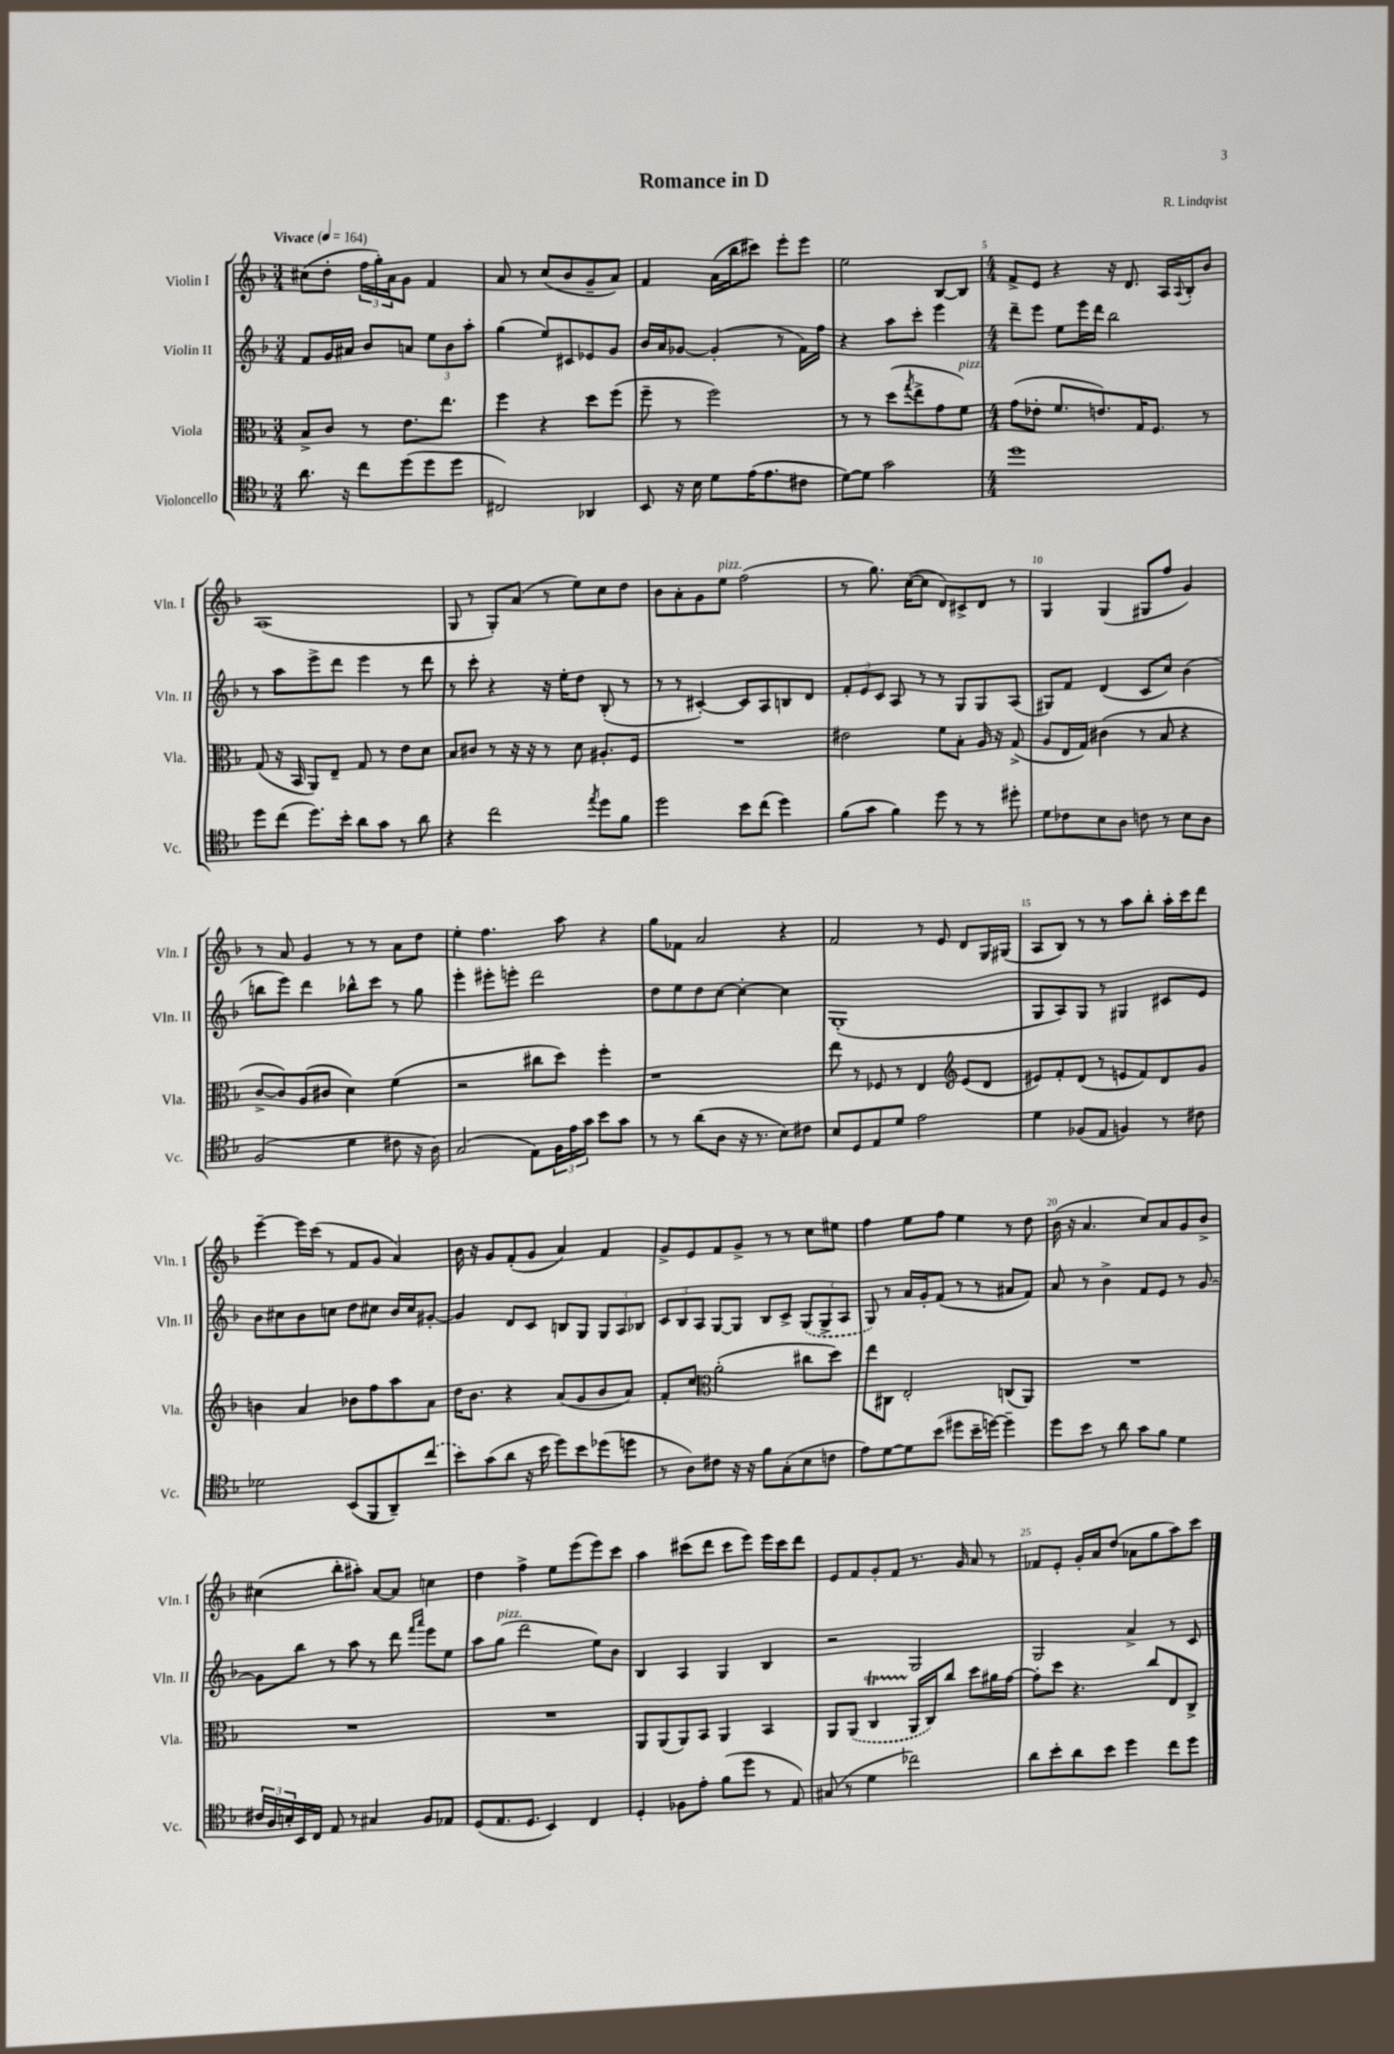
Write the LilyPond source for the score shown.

\header { title = "Romance in D" composer = "R. Lindqvist" }
<<
\new StaffGroup <<
\new Staff = "s0" \with { instrumentName = "Violin I" shortInstrumentName = "Vln. I" } {
    \clef treble \key f \major \numericTimeSignature \time 3/4 \tempo "Vivace" 4 = 164
    cis''8( d''8-. \tuplet 3/2 { f''16 g''16-.) a'16 } g'8 f'4 |
    a'8 r8 c''8( bes'8 g'8-- a'8) |
    f'4 a'16( bes''16 cis'''8) e'''8-. e'''8 |
    e''2 bes8~ bes8 |
    \numericTimeSignature \time 4/4 f'8-> e'8 r4 r16 d'8. a16 \appoggiatura { a8 } bes16-. bes'8 |
    a1( |
    g8 r8 g8-.) a'8( r8 e''8) c''8 d''8 |
    bes'8 a'8-. g'8 e''8^\markup { \italic "pizz." } f''2( |
    r8 g''8.) c''16~( c''8 d'8) cis'8-> d'8 r8 |
    g4 g4( gis8 f''8 g'4) |
    r8 a'8 g'4 r8 r8 a'8 d''8 |
    e''4-. f''4. a''8 r4 |
    g''8 fes'8 a'2 r4 |
    f'2 r8 e'8 d'8 g16 gis16( |
    a8 bes8) r8 r8 a''8 bes''8-. a''16-. c'''16 d'''8 |
    e'''4~-- e'''16 c'''16( r8 f'8 g'8 a'4) |
    bes'16 r16 g'8 f'8-.( g'8 a'4) f'4 |
    g'8-> e'8 f'8 g'8-> r8 r8 c''8 eis''8 |
    f''4 e''8 f''8 e''4 r8 d''8 |
    bes'16( r16 a'4. c''8) a'8 g'8 bes'8-> |
    cis''4( bes''8-. ais''8-.) a'8~ a'8 c''4 |
    d''4 f''4-> e''8 e'''8( e'''8) c'''8 |
    a''4 cis'''8( d'''8 cis'''8 e'''8) e'''16 cis'''16 d'''8 |
    e'8 f'8 g'8-. f'8 r8. g'16 a'8 r8 |
    fes'8 e'8-. g'16-. a'16 d''8( aes'8 g''8 a''8) c'''8 \bar "|." |
}
\new Staff = "s1" \with { instrumentName = "Violin II" shortInstrumentName = "Vln. II" } {
    \clef treble \key f \major \numericTimeSignature \time 3/4
    f'8 g'16 ais'16 bes'8 a'8 \tuplet 3/2 { e''8 bes'8 a''8-. } |
    g''4( e''8) cis'8 ees'8 g'8 |
    bes'16 a'16 ges'8~ ges'4-.( r8 f'16) f''16 |
    r4 a''8 c'''8-. e'''4 |
    \numericTimeSignature \time 4/4 d'''8-- e'''8 e''8 e'''16 d'''16 bes''2 |
    r8 a''8 e'''8-> d'''8 e'''4 r8 d'''8 |
    r8 c'''8-. r4 r16 e''16-. d''8 bes8-.( r8 |
    r8 r8 cis'4~-.) cis'8 a8 b8 d'8 |
    \tuplet 3/2 { f'8-. e'8 c'8 } a8 r8 r8 g8 g8 a8( |
    gis8) f'8 d'4( c'8 c''8) bes'4( |
    b''8 e'''8) d'''4 bes''8-^ c'''8 r8 g''8 |
    e'''4-. eis'''8-. e'''8-. d'''2 |
    d''8 e''8 d''8 c''8~ c''4~-. c''4 |
    g1-.( |
    g8 a8) g8 r8 gis4 cis'8 e'8 |
    bes'8 cis''8 bes'8 c''8 d''8 cis''8 bes'16 cis''16 gis'8~-. |
    gis'4 d'8 c'8 b8 g8 \tuplet 3/2 { g8 a8 bes8 } |
    \tuplet 3/2 { c'8 bes8 a8 } g8~ g8 bes8 c'8-> \tuplet 3/2 { \once \slurDashed g8( g8-> a8 } |
    g8) r8 a'16 g'16-. f'8( r8 r8 ais'8 f'8) |
    a'8 r8 bes'4-> f'8 e'8 r8 g'8~ |
    g'8 bes''8 r8 a''8 r8 d'''8 \grace { f'''16 a'''16 } e'''8 e''8 |
    a''8 g''8^\markup { \italic "pizz." }( d'''2 e''8) bes'8 |
    bes4 a4 g4 bes4 |
    r2 g2 |
    g2 a'4-> r8 c'8 \bar "|." |
}
\new Staff = "s2" \with { instrumentName = "Viola" shortInstrumentName = "Vla." } {
    \clef alto \key f \major \numericTimeSignature \time 3/4
    bes8-> c'8 r8 e'8. e''8. |
    f''4 r4 d''8 f''8( |
    f''8-- r8 f''2) |
    r8 r8 d''8( \acciaccatura { g''8 } e''8-> g'8 f'8^\markup { \italic "pizz." }) |
    \numericTimeSignature \time 4/4 g'8( ees'8-. f'8. e'8.) g16 f8. r8 |
    g8( r16 bes,16 a,8) e8-- g8 r8 e'8 d'8 |
    bes8 cis'8 r8 r16 r16 r8 d'8 ais8.-. f16 |
    R1 |
    eis'2 f'8 bes8-. a16 r16 g8->( |
    a8 e16 g16) cis'4( r8 bes8 r4 |
    c'8~-> c'8) a8( cis'8 d'4) f'4( |
    r2 cis''8 d''8) f''4-. |
    r1 |
    e''8 r8 fes8 r8 e4 \clef treble e'8( d'8 |
    eis'8) f'8-. d'8( r8 e'8 f'8) d'8 g'8 |
    b'4 a'4 bes'8 f''8 a''8 a'8 |
    d''16 bes'8. r4 a'8( g'8 bes'8 a'8) |
    f'8-. c''8 \clef alto a'2-.( cis''8 d''8) |
    e''8 cis8 e2-. c8( a,8) |
    R1 |
    R1 |
    R1 |
    a,8 a,8( a,8) bes,8 a,4 bes,4 |
    a,8 \once \slurDashed a,8( c4\startTrillSpan a,16\stopTrillSpan c16) c''8 d''8 ais'16 g'16~ |
    g'8-. d''8 r4. c''8 e8 c8-> \bar "|." |
}
\new Staff = "s3" \with { instrumentName = "Violoncello" shortInstrumentName = "Vc." } {
    \clef tenor \key f \major \numericTimeSignature \time 3/4
    a'8. r16 c''8 d''8( d''8 d''8 |
    cis2) aes,4 |
    bes,8 r16 bes16 d'8 e'16( e'8. cis'8 |
    d'8~) d'8 g'2 |
    \numericTimeSignature \time 4/4 d''1 |
    d''8 c''8( d''8.) bes'16-. a'8 g'8 r8 a'8 |
    r4 c''2 \acciaccatura { e''8 } d''8 f'8 |
    d''2 bes'8 c''8( d''4) |
    f'8( g'8 f'4) d''8 r8 r8 dis''8-. |
    d'8 ces'8 bes8 a8 c'8 r8 bes8 a8 |
    f2( d'4 cis'8 r16 a16) |
    g2( e8) \tuplet 3/2 { f16 e'16 g'16 } bes'8 g'8 |
    r8 r8 a'8( a8 r16 r8. bes8) cis'8 |
    bes8 d8 e8 d'8 e'2 |
    d'4 fes8( e8 f4) r8 cis'8 |
    des'2 bes,8( f,8 a,8--) \once \slurDashed c''8( |
    bes'8) g'8( a'8 r16 bes'16 d''8) bes'8 des''8( d''8 |
    r8 a8) cis'8 r16 r16 f'8 g8-.( bes8 c'8 |
    e'8) d'8~ d'8 bes'8( dis''8 bes'16-- d''16~) d''4-- |
    d''8 bes'8 r8 a'8 g'8 f'8 d'4 |
    \tuplet 3/2 { cis'16 a16 b16-. } bes,16 c16 e8 r8 gis4 f8 ees8 |
    d8( e8. d8. bes,4) c4 |
    d4-. fes8 e'8-. f'8( d''8 r8 e8) |
    gis8( r8 d'4 ces''2) |
    a'8 bes'8-. a'8 bes'8 d''4 c''8 d''8 \bar "|." |
}
>>
>>
\layout { \context { \Score \override BarNumber.break-visibility = ##(#f #t #t) barNumberVisibility = #(every-nth-bar-number-visible 5) } }
